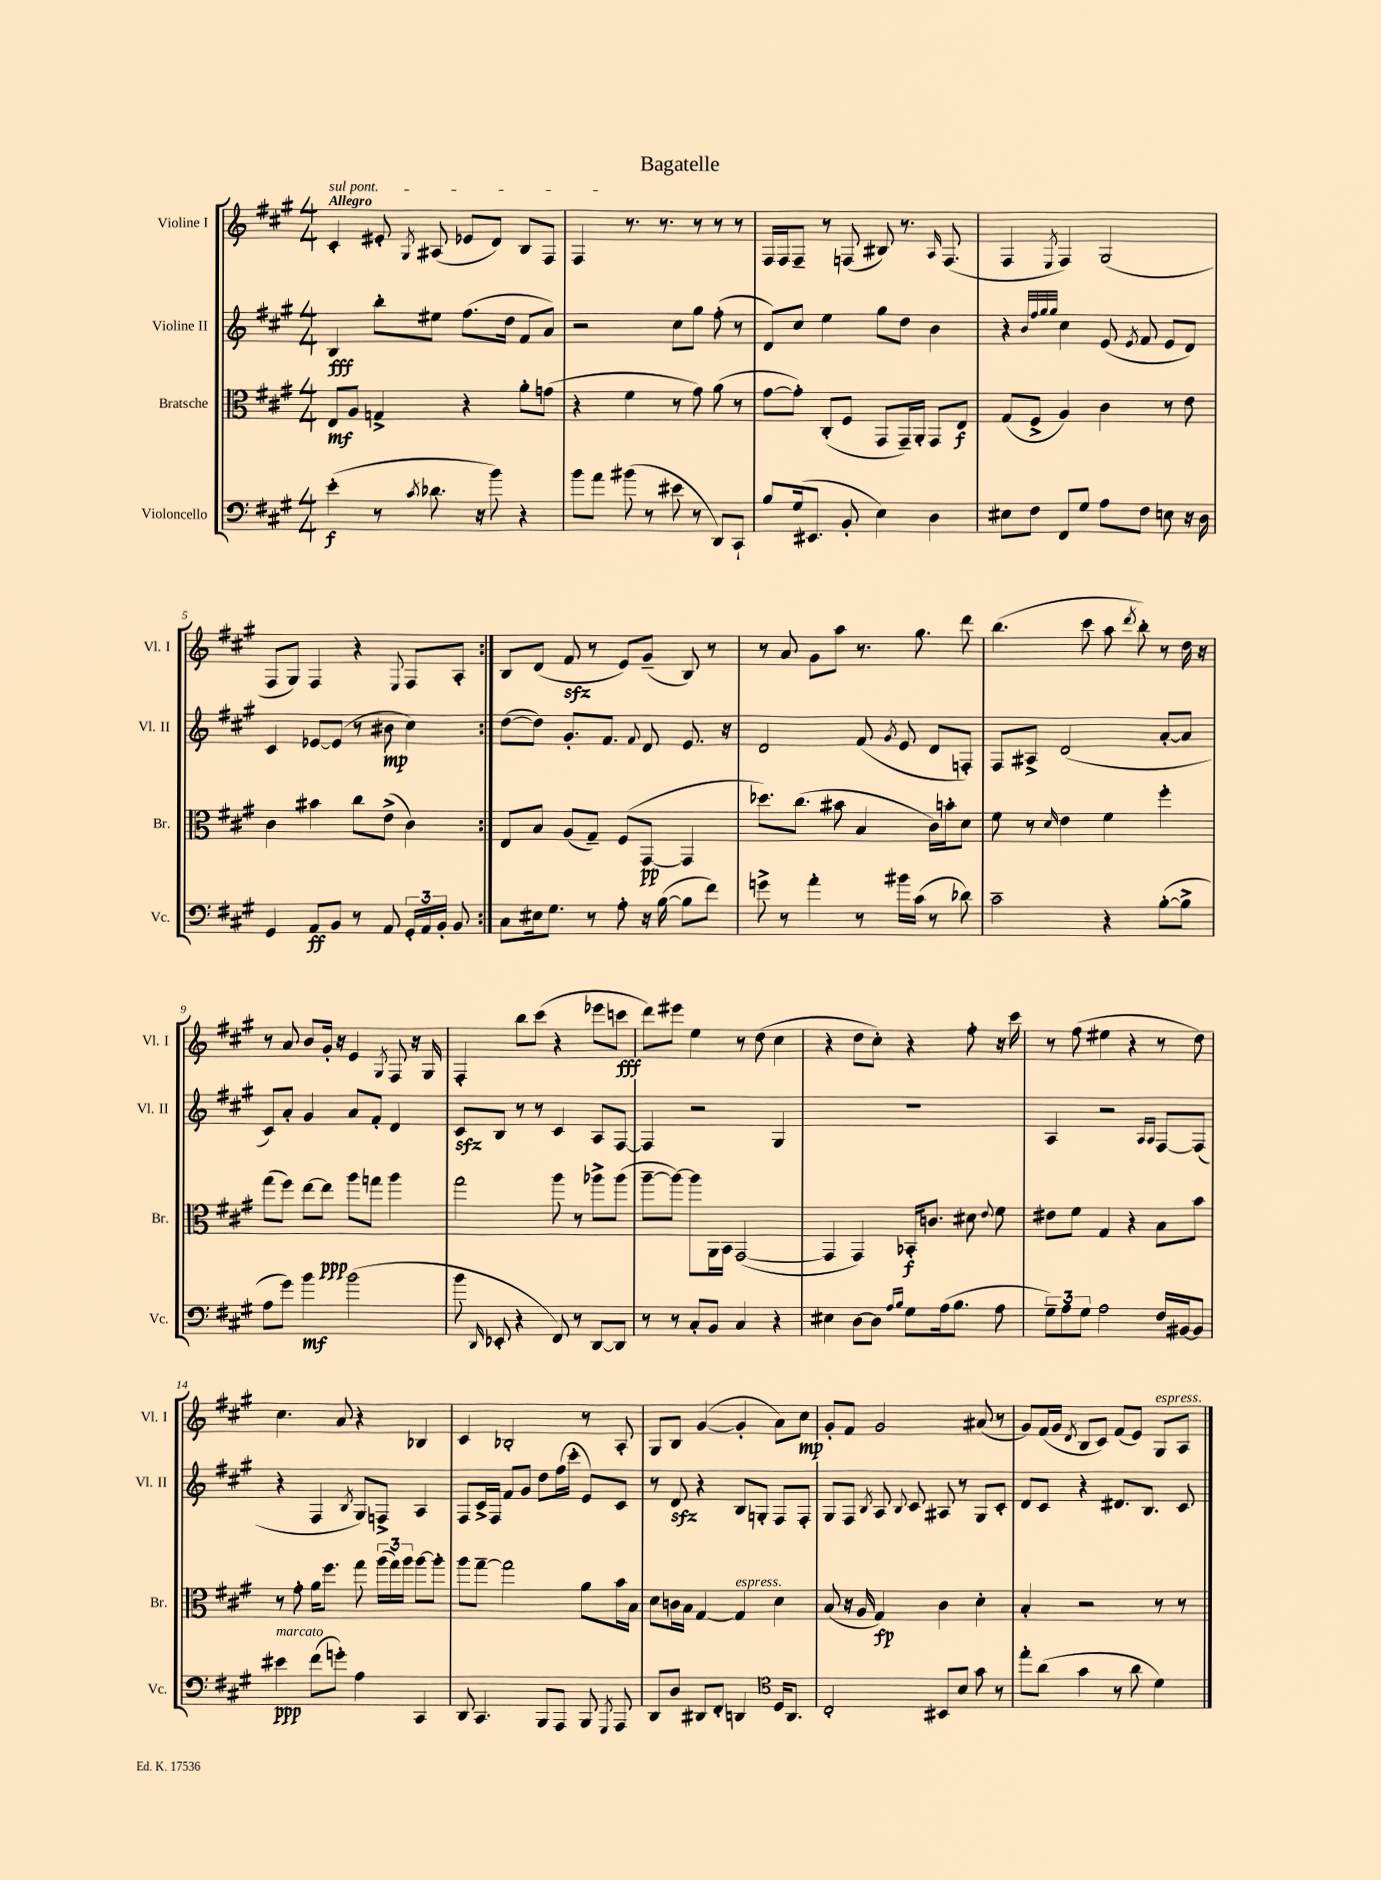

**kern	**kern	**kern	**kern
*staff4	*staff3	*staff2	*staff1
*clefF4	*clefC3	*clefG2	*clefG2
*k[f#c#g#]	*k[f#c#g#]	*k[f#c#g#]	*k[f#c#g#]
*M4/4	*M4/4	*M4/4	*M4/4
(4e'\	8E/L	4B/	4c#'/
.	8A/J	.	.
8r	4G^/	8bb'\L	8e#'/
8qc#/	.	.	8qG#/
8.d-\	.	8ee#\J	(8A#/
.	4r	(8.ff#\L	8e-/L
16r	.	.	.
8b\)	.	.	8d/J)
.	.	16dd\Jk	.
4r	8a'\L	8f#/L	8B/L
.	(8g\J	8a/J)	8F#/J
=	=	=	=
8b\L	4r	2r	4F#/
8a\J	.	.	.
(8b#\	4f#\	.	8.r
8r	.	.	.
.	.	.	8.r
8e#\	8r	8cc#\L	.
8r	8g#\)	8gg#\J	8r
8DD/L)	(8a\	(8ff#'\	8r
8CC#`/J	8r	8r	8r
=	=	=	=
8B/L	[8g#\L	8d/L)	16F#/LL
.	.	.	16F#/J
(16G#/k	8g#'\]J)	8cc#/J	8F#~/J
8.EE#/J	.	.	.
.	(8C#'/L	4ee\	8r
8BB'/	8F#/J	.	(8F/
4E\)	8GG#/L	8gg#\L	8B#/)
.	16GG#~/L)	8dd\J	8.r
.	16AA'/JJ	.	.
4D\	8GG#/L	4b\	.
.	.	.	16qqA/
.	.	.	(8.F/
.	8E/J	.	.
=	=	=	=
8E#\L	(8G#/L	4r	4F#/
8F#\J	8F#^/J	.	.
.	.	32qqb/LLL	.
.	.	32qqff#/	.
.	.	32qqgg#/	.
.	.	32qqgg#/JJJ	8qE/
8FF#/L	4A/)	4cc#\	4F#/)
8G#/J	.	.	.
8A\L	4c#\	(8e/	(2G#/
.	.	8qe/	.
8F#\J	.	8f#/	.
8E\	8r	8e/L	.
16r	8e\	8d/J)	.
16D\	.	.	.
=	=	=	=
4GG#/	4c#\	4c#/	8F#/L
.	.	.	8G#/J)
8AA/L	4b#\	[8e-/L	4F#/
8BB/J	.	(8e-/]J	.
8r	8cc#\L	8r	4r
8AA/	(8e^\J	8b#\	.
.	.	.	8qqE/
24GG#'/LL	4c#\)	4cc#\)	8F#/L
24AA/	.	.	.
24BB'/JJ	.	.	.
8BB/	.	.	8A'/J
=:|!	=:|!	=:|!	=:|!
8C#\L	8E/L	([8dd\L	8B/L
16E#\k	8B/J	8dd\]J)	(8d/J
8.G#\J	.	.	.
.	(8A/L	8.g#'/L	8f#/
8r	8G#~/J)	.	8r
.	.	8.f#/J	.
8A'\	(8F#/L	.	8e/L)
.	.	8qqf#/	.
16r	[8GG#/J	8d/	(8g#~/J
([16B\	.	.	.
8B\]L	4GG#/]	8.e/	8B/)
8f#\J)	.	.	8r
.	.	16r	.
=	=	=	=
8g^\	8.dd-\L)	2d/	8r
8r	.	.	8a/
.	(8.cc#\J	.	.
4a'\	.	.	8g#\L
.	8b#\	.	8aa\J
8r	4B/	(8f#/	8.r
.	.	8qg#/	.
16b#\LL	.	8e/	.
(16c#\JJ	.	.	8.gg#\
8r	16c#\LL)	8d/L	.
.	16b'\J	.	.
8d-\)	8d\J	8F'/J)	8ddd\
=	=	=	=
2c#~\	8f#\	8F#/L	(4.bb\
.	8r	8A#^/J	.
.	16qqd/	.	.
.	4e\	(2d/	.
.	.	.	8ccc#\
4r	4f#\	.	8aa\
.	.	.	8qddd/
.	.	.	8bb'\)
([8B'\L	4ff#'\	[8a'/L	8r
8B^\]J	.	8a/]J	16dd\
.	.	.	16r
=	=	=	=
8A\L	(8gg#\L	8c#/L)	8r
8g#\J)	8ff#\J)	8a'/J	8a/
4b\	[8ee\L	4g#/	8b/L
.	8ee\]J	.	16g#'/Jk
.	.	.	16r
(2b\	8aa\L	8a/L	4e/
.	8gg\J	8f#'/J	.
.	.	.	8qG#/
.	4aa\	4d/	8F#/
.	.	.	16r
.	.	.	16G#/
=	=	=	=
8b\	2gg#\	8c#/L	4F#'/
16qqDD/	.	.	.
8EE-'/	.	8B/J	.
4r	.	8r	8bb\L
.	.	8r	(8ccc#\J
8FF#/)	8aa\	4c#/	4r
8r	8r	.	.
[8DD/L	8aa-^\L	8A/L	8eee-\L
8DD/]J	(8aa-\J	[8F#/J	8ccc\J
=	=	=	=
8r	[8aa~\L	4F#/]	8ddd\L)
8r	8aa\_J)	.	8eee#\J
8C#'/L	8aa\]L	2r	4ee\
8BB/J	16AA\L	.	.
.	16BB\JJ	.	.
4C#/	([2GG#/	.	8r
.	.	.	(8dd\
4r	.	4G#/	4cc#\
=	=	=	=
4E#\	4GG#/]	1r	4r
[8D\L	4GG#/)	.	8dd\L
8D\]J	.	.	8cc#'\J)
16qqA/LL	.	.	.
16qqB/JJ	.	.	.
8G#\L	16BB-'/LK	.	4r
.	8.c/J	.	.
(16A\k	.	.	.
8.B\J	.	.	.
.	8d#\	.	8ff#'\
.	8qqe/	.	.
8A\	8f#\	.	16r
.	.	.	16ccc#\
=	=	=	=
12G#~\L)	8e#\L	4A/	8r
12A\	.	.	.
.	8f#\J	.	(8ff#\
12G#\J	.	.	.
2A\	4G#/	2r	4ee#\
.	4r	.	4r
.	.	16qqA/LL	.
.	.	16qqA/JJ	.
16F#/LL	8B\L	[8F#/L	8r
[16BB#/J	.	.	.
8BB#/]J	8b\J	(8F#/]J	8dd\)
=	=	=	=
4e#\	8r	4r	4.cc#\
.	8g#'\	.	.
(8f#\L	16a\LK	4F#/	.
.	8.ff#\J	.	.
8g'\J)	.	.	8a/
.	.	8qB/	.
4A\	8gg#\	8G#/L)	4r
.	(24aa\LL	8F^/J	.
.	24gg#\)	.	.
.	24aa\JJ	.	.
4CC#/	[8aa\L	4A/	4B-/
.	8aa'\]J	.	.
=	=	=	=
8DD/	8aa\L	8F#/L	4c#/
4.CC#/	[8gg#~\J	16c#^/L	.
.	.	16F#/JJ	.
.	2gg#\]	8f#/L	2B-'/
.	.	8g#/J	.
8BBB/L	.	8dd\L	.
8AAA/J	.	(16ff#\L	.
.	.	16ccc#'\JJ	.
8BBB/	8a\L	8e/L)	8r
8qGGG#/	.	.	.
8AAA/	16b\L	8c#/J	8A'/
.	16B\JJ	.	.
=	=	=	=
8DD/L	8d\L	8r	8G#/L
8D/J	16c\L	8d/	8B/J
.	16B\JJ	.	.
8DD#/L	[4G#/	4r	([4g#/
8FF#'/J	.	.	.
4DD/	4G#/]	8B/L	4g#'/]
.	.	8G'/J	.
*clefC4	*	*	*
16D/LK	4d\	8F#/L	8a\L)
8.AA/J	.	.	.
.	.	8F#'/J	8cc#\J
=	=	=	=
2C#'/	(8B/	8G#/L	8g#'/L
.	16r	8F#/J	8f#/J
.	16A/	.	.
.	.	8qB/	.
.	4G#/)	8A/	2g#/
.	.	8qqB/	.
.	.	8c#/	.
8BB#/L	4c#\	8A#/	.
8B/J	.	8r	.
8g#\	4d'\	8G#/L	(8a#/
8r	.	8c#'/J	8r
=	=	=	=
8ee'\L	4B'/	8d/L	8g#/L)
(8a\J	.	8c#/J	(16f#/L
.	.	.	16g#/JJ
.	.	.	8qd/
4g#\	2r	4r	8B/L
.	.	.	8c#/J)
8r	.	8.d#/L	(8f#/L
8a\	.	.	8e/J)
.	.	8.B/J	.
4d\)	8r	.	8G#/L
.	8r	8c#/	8A/J
==	==	==	==
*-	*-	*-	*-
